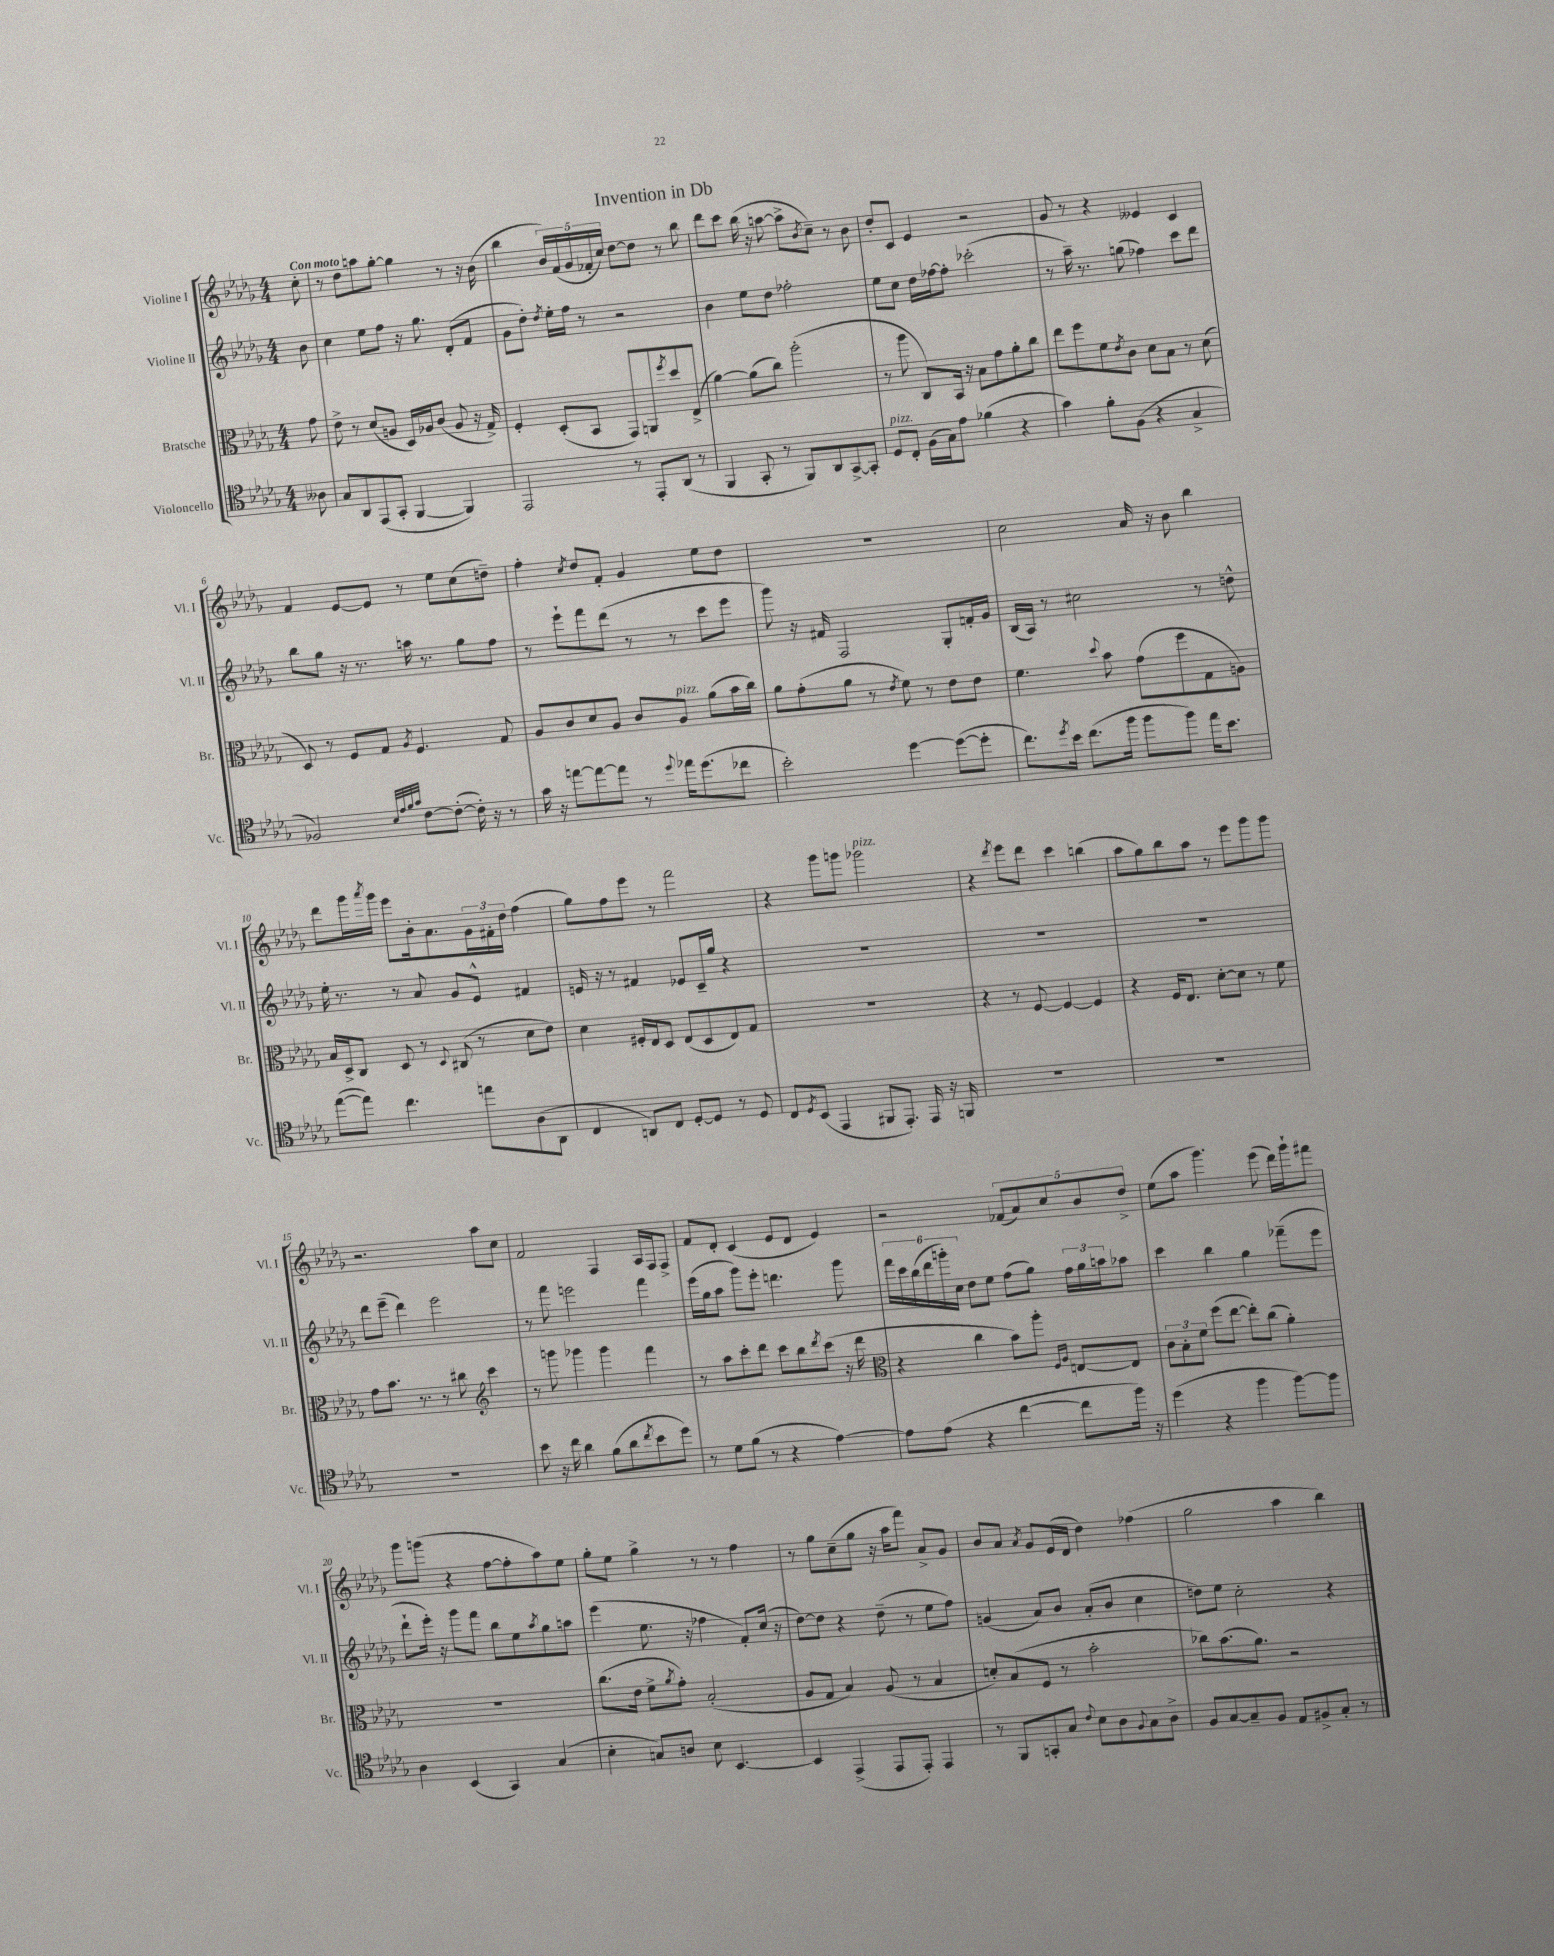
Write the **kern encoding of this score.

**kern	**kern	**kern	**kern
*staff4	*staff3	*staff2	*staff1
*clefC4	*clefC3	*clefG2	*clefG2
*k[b-e-a-d-g-]	*k[b-e-a-d-g-]	*k[b-e-a-d-g-]	*k[b-e-a-d-g-]
*M4/4	*M4/4	*M4/4	*M4/4
8A--	8g-	8b-	8cc'
=	=	=	=
8G-	8e-^	4cc	8r
8AA-	8r	.	8dd-
(8EE-	(8d-	8ee-	8aa
8GG-'	8A	8ff	[8gg-'
[4FF	16D-)	16r	4gg-]
.	16A-	8.gg-	.
.	(8c	.	.
4FF])	8A-	(8d-'	8r
.	16r	8f	16r
.	16G-^)	.	(16b-
=	=	=	=
2EE-	4F'	8g-	4bb-
.	.	8dd-')	.
.	.	8qdd-	.
.	(8D-'	16ee-'	20b-)
.	.	.	(20f
.	.	16ff	.
.	.	.	20g-
.	8BB-	8r	.
.	.	.	20f-'
.	.	.	20cc)
8r	8GG-)	2r	[8dd-
8EE-'	8AA	.	8dd-]
.	8qff	.	.
(8AA-	8dd-	.	8r
8r	(8E-^	.	8bb-
=	=	=	=
4FF	[4a-)	4b-	8ddd-
.	.	.	8ccc
8GG-'	(8a-]	8ee-	(16bb-
.	.	.	16r
8r	8cc)	8dd-	[8aa
8FF)	(2aa-'	2ff-'	8aa^]
.	.	.	8qb-
8AA-	.	.	8cc~)
[8GG-^	.	.	8r
8GG-']	.	.	8b-
=	=	=	=
8D-	8r	8ee-	8dd-'
8C'	8aa-	8cc	8c
(16F	8C)	16dd-	4e-
16G-)	.	[16ff-	.
8e-	16BB-	8ff-']	.
.	16r	.	.
(4f-	8B-	(2ccc-'	2r
.	8g-	.	.
4r	8a-'	.	.
.	8cc	.	.
=	=	=	=
4g-)	8ee-	8r	8g-
.	8ff	16aa-~)	8r
.	.	8.r	.
8f'	8f	.	4r
.	8qe-	.	.
(8F	8c	(8gg	.
4r	8d-	4ff-)	4e--
.	8B-	.	.
4G-^	8r	8ccc	4c
.	(8d-	8ddd-	.
=	=	=	=
2F-)	8D-)	8bb-	4f
.	8r	8gg-	.
.	8F	16r	[8e-
.	.	8.r	.
.	8G-	.	8e-]
32qqB-	.	.	.
32qqe-	.	.	.
32qqf	.	.	.
32qqg-	8qA-	.	.
[8c	4.F	16aa	8r
.	.	8.r	.
(8c'_	.	.	8ee-
16c'])	.	8gg-	(8cc
16r	.	.	.
8r	8G-	8ff	8dd~)
=	=	=	=
16g-	8A-	8r	4ff'
16r	.	.	.
[8ee	8c	8eee-`	.
.	.	.	8qcc
8ee_	8d-	8fff	8dd-
8ee]	8A-	(8ddd-	8f'
8r	8c	8r	4g-
8qqdd-	.	.	.
16ee-	8A-	8r	.
(8.dd-	.	.	.
.	(8a-	8ccc	8ee-
8cc-	16b-	8eee-	8dd-
.	16cc)	.	.
=	=	=	=
2b-')	8a-	8ggg-)	1r
.	(8g-'	16r	.
.	.	16f#	.
.	8a-	2F	.
.	8r	.	.
.	8qe-	.	.
[4dd-	8f)	.	.
.	8r	.	.
(8dd-_	8e-	8G-'	.
8dd-']	8e-	16f'	.
.	.	16g-	.
=	=	=	=
8.cc)	4.f	(16B-	2cc
.	.	16A-)	.
.	.	8r	.
8qdd-	.	.	.
16b-	.	.	.
(8.cc	.	2cc#	.
.	8qqdd-	.	.
.	8b-	.	.
16ff	.	.	.
8ff	(8g-	.	16a-
.	.	.	16r
8ff)	8ff	.	8b-
16ee-	8G-	8r	4bb-
8.b-	.	.	.
.	8A)	8dd^^	.
=	=	=	=
([8ee-	16B-	16ee-'	8ddd-
.	16D-^	8.r	.
8ee-])	8C	.	16ggg-
.	.	.	8qaaa-
.	.	.	16ggg-
4.cc	8D-	8r	8eee-
.	8r	8a-	16b-'
.	.	.	8.a-
.	8qqD-	.	.
.	(8C#	8g-	.
8ee	8r	8e-^^	24g-
.	.	.	24f#'
.	.	.	24dd-
(8A-	8d-	4f#	(4ff
8AA-	8e-)	.	.
=	=	=	=
4C	4d-	16e	8gg-)
.	.	16r	.
.	.	8r	8ff
8AA)	16F#'	4f#	8eee-
.	16E-	.	.
8C	8D-	.	8r
[8D-'	(8E-	8e-	2fff
8D-]	8D-	16c~	.
.	.	16gg-	.
8r	8E-)	4r	.
8D-	8G-	.	.
=	=	=	=
8C	1r	1r	4r
8qD-	.	.	.
(8BB-	.	.	.
4EE-	.	.	8ggg-
.	.	.	8ggg
8FF#	.	.	2ggg-
8.EE-')	.	.	.
16EE-	.	.	.
16r	.	.	.
16FF	.	.	.
=	=	=	=
1r	4r	1r	4r
.	.	.	8qddd-
.	8r	.	8eee-
.	[8F	.	8ddd-
.	4F_	.	4ccc
.	4F]	.	(4bb
=	=	=	=
1r	4r	1r	8aa-
.	.	.	8gg-)
.	16F	.	8bb-
.	8.E-	.	.
.	.	.	8aa-
.	[8d-'	.	8r
.	8d-]	.	8eee-
.	8r	.	8ggg-
.	8f	.	8ggg-
=	=	=	=
1r	8g-	8ddd-	2.r
.	8.b-	(8eee-~	.
.	.	4ddd-)	.
.	8.r	.	.
.	8r	2eee-	.
.	8cc#	.	.
*	*clefG2	*	*
.	4ccc	.	8aa-
.	.	.	8cc
=	=	=	=
8b-	8r	8r	2f
16r	8ggg	8fff	.
16cc	.	.	.
4a-	4ggg-	2eee	.
(8f	4ggg-	.	4F
8a-	.	.	.
8qcc	.	.	.
8b-	4fff	4fff	16A-
.	.	.	16F
8dd-)	.	.	8F^
=	=	=	=
8r	8r	(16eee-	8f
.	.	16gg-	.
8d-	8aa-	8aa-	8d-'
(8f	8ccc'	8ggg-)	(4c
8r	8ddd-	8eee-'	.
4r	8ccc	4.ddd	8e-
.	8bb-	.	8d-
.	8qddd-	.	.
[4e-)	(8ccc	.	4e-)
.	16r	8ggg-	.
.	16ddd-	.	.
=	=	=	=
*	*clefC3	*	*
8e-]	4r	24fff	2r
.	.	24ccc	.
.	.	(24bb-	.
(8e-	.	24ddd-	.
.	.	24ggg')	.
.	.	24cc	.
4r	4cc	8dd-	.
.	.	8ee-	.
[4cc	8b-)	(8ff	(10f-
.	.	.	10a-)
.	8aa-'	8gg-)	.
.	.	.	10cc
.	16qqF	.	.
.	16qqA-	.	.
8cc]	[8E	24ff	.
.	.	24gg-	.
.	.	.	10b-
.	.	24aa	.
16ff)	8E]	8aa-	.
.	.	.	10dd-^
16r	.	.	.
=	=	=	=
(4dd-	12c	4ccc	(8ee-
.	12B-'	.	.
.	.	.	8aa-
.	12f	.	.
4r	(8ff	4bb-	4.ggg-)
.	[8ee-	.	.
4ff	8ee-'])	4gg-	.
.	(8cc	.	(8eee-
[8ff)	4a-')	(8fff-~	16ddd-)
.	.	.	16ggg-`
8ff]	.	8eee-	8fff#
=	=	=	=
4A-	1r	8ddd-`	8ggg-
.	.	16eee-')	(8ggg
.	.	16r	.
(4BB-	.	8ggg-	4r
.	.	8fff	.
4GG-)	.	8bb-	[8ff
.	.	8ee-	8ff']
.	.	8qaa-	.
(4G-	.	8gg-	8aa-)
.	.	8aa	8ee-
=	=	=	=
4B-'	(8.cc	(4eee-	8gg-'
.	.	.	8ee-
.	16e-	.	.
8G)	8f^	8.ee-	4gg-^
.	8qa-	.	.
8A	8g-')	.	.
.	.	16r	.
8B-	(2B-'	4ff-	8r
[4.BB-	.	.	8r
.	.	8f')	4ff
.	.	(16cc	.
.	.	16r	.
=	=	=	=
4BB-]	8A-	[8dd-)	8r
.	8G-	8dd-]	8gg-
(4EE-^	4B-)	4r	(8cc~
.	.	.	8gg-
8EE-	(8A-	(8dd-~	16r
.	.	.	16aa-
8EE-')	8r	8r	8fff)
4EE-	4B-	8ee-	8a-^
.	.	8ff)	8g-
=	=	=	=
8r	8d')	(4g	8b-
8FF	(8B-	.	8a-
.	.	.	8qa-
8GG'	8F	8a-)	8g-
8G-	8r	8b-	(16e-
.	.	.	16d-
8qqc	.	.	.
8B-	2b-'	(8a-'	4dd-)
8A-	.	8b-	.
8qqF	.	.	.
8G-	.	4cc	(4ff-
8A-^	.	.	.
=	=	=	=
8F	8cc-)	8dd)	2gg-
[8G-	(8.b-	8ee-	.
8G-~]	.	2cc'	.
.	8.a-)	.	.
8F	.	.	.
8E-	2r	.	4aa-
8F#^	.	.	.
8G-'	.	4r	4bb-)
8r	.	.	.
==	==	==	==
*-	*-	*-	*-
